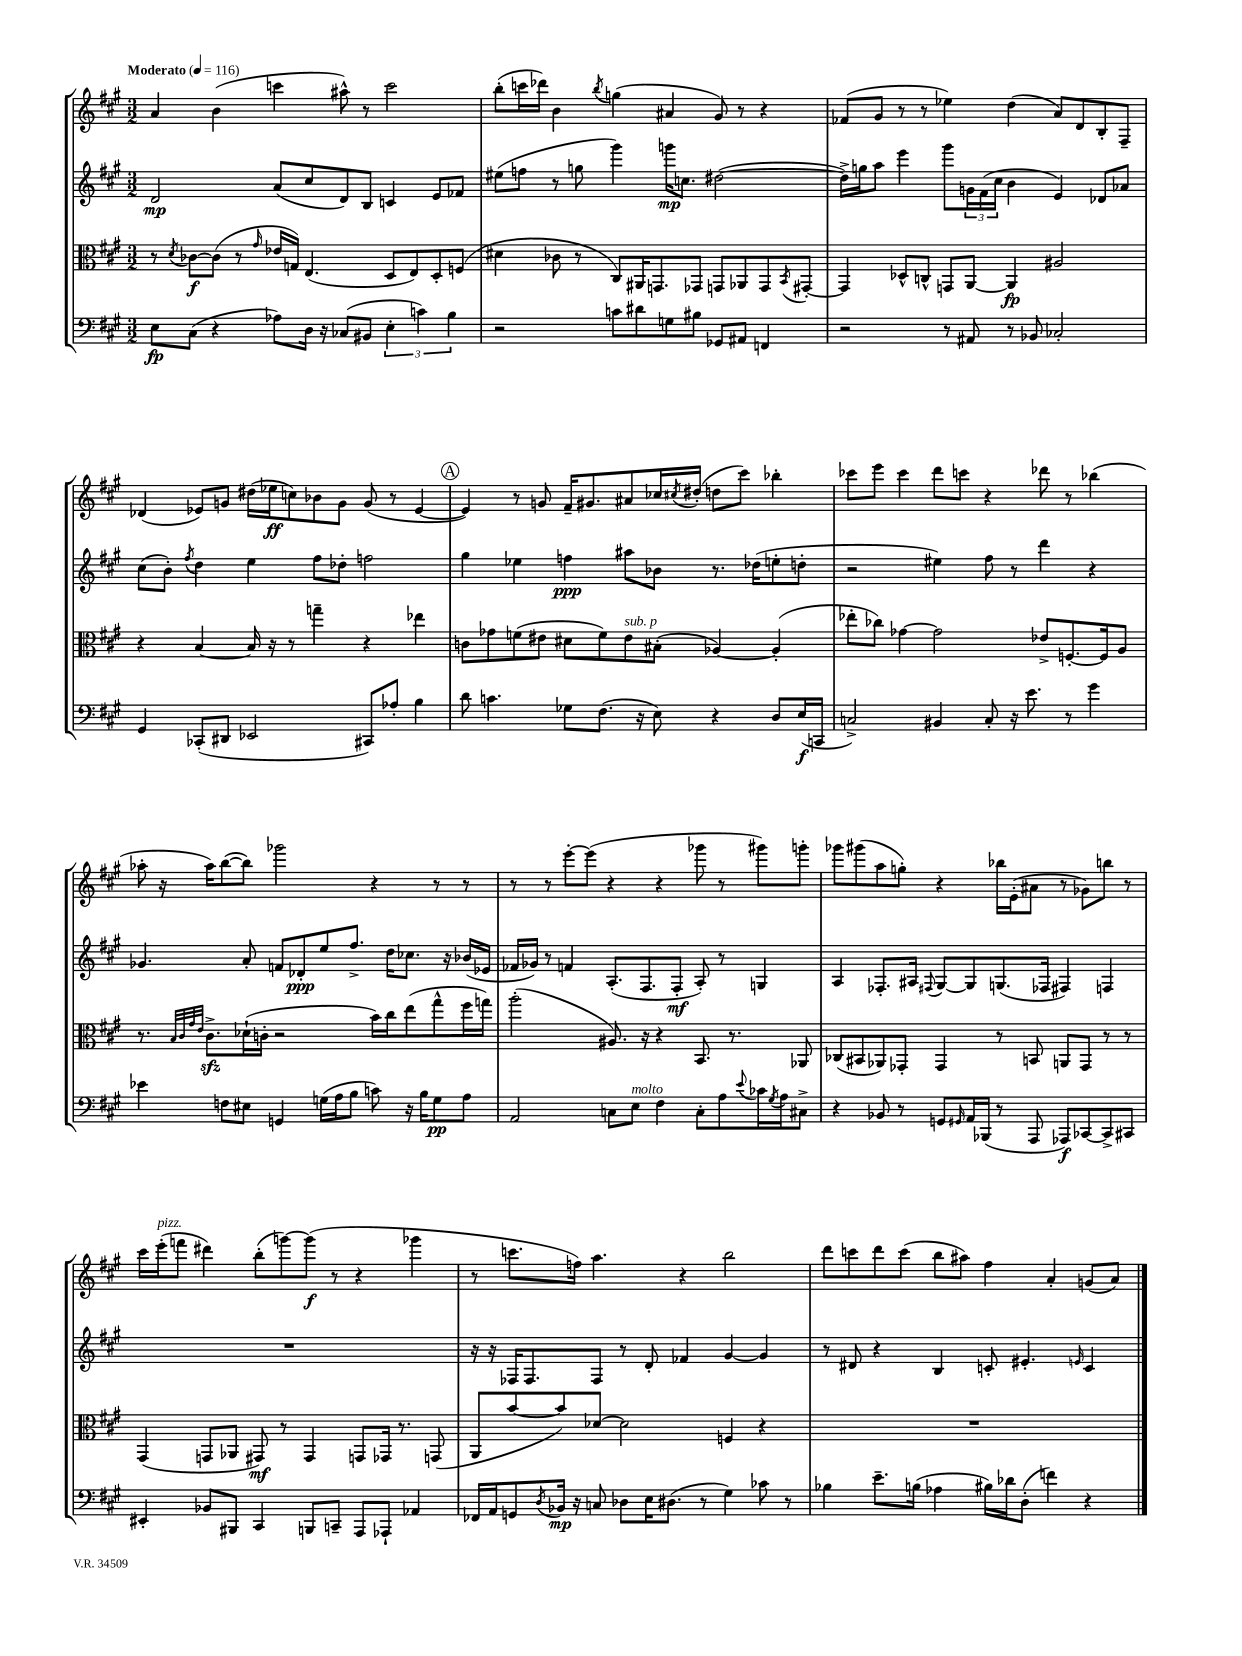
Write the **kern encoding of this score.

**kern	**kern	**kern	**kern
*staff4	*staff3	*staff2	*staff1
*clefF4	*clefC3	*clefG2	*clefG2
*k[f#c#g#]	*k[f#c#g#]	*k[f#c#g#]	*k[f#c#g#]
*M3/2	*M3/2	*M3/2	*M3/2
*MM116	*MM116	*MM116	*MM116
8E\L	8r	2d/	4a/
.	8qd/	.	.
(8C#\J	[8c-\L	.	.
4r	(8c-\]J	.	(4b\
.	8r	.	.
.	16qqg#/	.	.
8A-\L)	16e-/LL	(8a/L	4ccc\
.	16G/JJ)	.	.
16D\Jk	(4.E/	8cc#/	.
16r	.	.	.
(8C-/L	.	8d/)	8aa#^^\)
8BB#/J	.	8B/J	8r
6E'\	8D/L	4c/	2ccc\
.	8E/)	.	.
6c\)	.	.	.
.	8D'/	8e/L	.
6B\	.	.	.
.	(8F/J	8f-/J	.
=	=	=	=
2r	4d#\	(8ee#\L	(8bb'\L
.	.	8ff\J	16ccc\L
.	.	.	16ddd-\JJ)
.	8c-\	8r	4b\
.	8r	8gg\	.
.	.	.	8qbb/
8c\L	8C#/L)	4ggg#\)	(4gg\
8d#\	16AA#/K	.	.
.	8.GG/	.	.
8G\	.	16ggg\LK	4a#/
.	.	8.cc\J	.
8B#\J	8GG-/J	.	.
8GG-/L	8GG/L	([2dd#\	8g#/)
8AA#/J	8AA-/	.	8r
4FF/	8GG/	.	4r
.	8qBB/	.	.
.	[8GG#'/J	.	.
=	=	=	=
2r	4GG#/]	16dd#^\]LL)	(8f-/L
.	.	16gg\J	.
.	.	8aa\J	8g#/J
.	8D-^^/L	4eee\	8r
.	8C^^/J	.	8r
8r	8GG/L	8ggg#\L	4ee-\)
8AA#/	[8AA/J	24g\L	.
.	.	(24f#\	.
.	.	24cc#\JJ	.
8r	4AA/]	4b\	(4dd\
8BB-/	.	.	.
2C-'/	2A#/	4e/)	8a/L)
.	.	.	8d/
.	.	8d-/L	8B'/
.	.	8a-/J	8F#~/J
=	=	=	=
4GG#/	4r	(8cc#\L	(4d-/
.	.	8b'\J)	.
.	.	8qff#/	.
(8CC-'/L	[4B/	4dd\	8e-/L)
8DD#/J	.	.	8g/J
2EE-/	16B/]	4ee\	(16dd#\LL
.	16r	.	16ee-\J
.	8r	.	8cc\)
.	4gg~\	8ff#\L	8b-\
.	.	8dd-'\J	8g\J
8CC#/L)	4r	2ff\	(8g/
8A-'/J	.	.	8r
4B\	4ee-\	.	[4e-/
=	=	=	=
8d\	8c\L	4gg#\	4e-/])
4.c\	8g-\	.	.
.	(8f\	4ee-\	8r
.	8e#\J	.	8g/
8G-\L	8d#\L	4ff\	16f#~/LK
.	.	.	8.g#/
(8.F#\J	8f\)	.	.
.	8e#\	8aa#\L	8a#/
16r	.	.	.
8E\)	(8B#'\J	8b-\J	16cc-/L
.	.	.	8qcc#/
.	.	.	(16dd#'/JJ
4r	[4A-/)	8.r	8dd\L
.	.	.	8ccc#\J)
.	.	(16dd-\LK	.
8D/L	(4A-'/]	8ee'\	4bb-'\
(16E/L	.	8dd'\J	.
16CC/JJ	.	.	.
=	=	=	=
2C^/)	8ee-'\L	2r	8ccc-\L
.	8cc-\J)	.	8eee\J
.	[4g-\	.	4ccc-\
4BB#/	2g-\]	4ee#\)	8ddd\L
.	.	.	8ccc\J
8C'/	.	8ff#\	4r
16r	.	8r	.
8.e\	.	.	.
.	8e-^/L	4ddd\	8ddd-\
8r	[8.F'/	.	8r
4g#\	.	4r	(4bb-\
.	16F/]k	.	.
.	8A/J	.	.
=	=	=	=
4e-\	8.r	4.g-/	8aa-'\
.	.	.	16r
.	32qqB/LLL	.	.
.	32qqc#/	.	.
.	32qqg#/	.	.
.	32qqe/JJJ	.	.
.	8.c#^\L	.	16aa-\LK)
8F\L	.	.	([8bb\
8E#\J	(16d-`\L	8a'/	8bb\]J)
.	16c'\JJ	.	.
4GG/	2r	8f/L	2ggg-\
.	.	8d-'/	.
(16G\LL	.	8ee/	.
16A\J	.	.	.
8B\J	.	8.ff#^/J	.
8c\)	16b\LL)	.	4r
.	16cc#\J	16dd\LK	.
16r	(8ee\	8.cc-\J	.
16B\LK	.	.	.
8G\	8gg#^^\	.	8r
.	.	16r	.
8A\J	16ff#\L	(16b-/LL	8r
.	16gg\JJ)	16e-/JJ	.
=	=	=	=
2AA/	(2aa'\	16f-/LL	8r
.	.	16g-/JJ)	.
.	.	8r	8r
.	.	4f/	[8eee'\L
.	.	.	(8eee\]J
8C\L	8.A#/)	(8.A'/L	4r
8E\J	.	.	.
.	16r	8.F#/	.
4F#\	4r	.	4r
.	.	8F#'/J	.
8C'\L	8.BB/	8A'/)	8ggg-\
8A\	.	8r	8r
.	8.r	.	.
8qqe/	.	.	.
16c-\L	.	4G/	8ggg#\L)
8qG#/	.	.	.
16A\J	.	.	.
8C#^\J	8AA-/	.	8ggg'\J
=	=	=	=
4r	(8C-/L	4A/	8ggg-\L
.	8BB#/	.	(8ggg#\
8BB-/	8AA-/)	8.F-'/L	8aa\
8r	8GG-'/J	.	8gg'\J)
.	.	16A#/Jk	.
.	.	8qqF#/	.
8GG/L	4GG-/	[8G#/L	4r
16qqGG#/	.	.	.
16AA/L	.	8G#/]	.
(16BBB-/JJ	.	.	.
8r	8r	(8.G/	16bb-\LL
.	.	.	(16e'\J
8AAA/	8BB/	.	8a#\J
.	.	16F-/Jk	.
8AAA-/L)	8AA/L	4F#/)	8r
[8CC-/	8GG-/J	.	8g-\L)
8CC-^/]	8r	4F/	8bb\J
8CC#/J	8r	.	8r
=	=	=	=
4EE#'/	(4GG#/	1.r	16ccc#\LL
.	.	.	(16eee'\J
.	.	.	8fff\J
8BB-/L	8GG/L	.	4ddd#\)
8BBB#/J	8AA-/J	.	.
4CC#/	8GG#/)	.	(8bb'\L
.	8r	.	[8ggg\)
8BBB/L	4GG#/	.	(8ggg\]J
8CC~/J	.	.	8r
8AAA/L	8GG/L	.	4r
8AAA-`/J	16GG-/Jk	.	.
.	8.r	.	.
4AA-/	.	.	4ggg-\
.	(8GG/	.	.
=	=	=	=
16FF-/LL	8AA/L	16r	8r
16AA/J	.	16r	.
8GG/	[8b/	16F-/LK	8.ccc\L
.	.	8.F-/	.
8qD/	.	.	.
16BB-/Jk	8b/])	.	.
16r	.	.	16ff\Jk)
8C/	[8d-/J	8F-/J	4.aa\
8D-\L	2d-\]	8r	.
16E\K	.	8d'/	.
(8.D#\J	.	.	.
.	.	4f-/	4r
8r	.	.	.
4G#\)	4F/	[4g#/	2bb\
8c-\	4r	4g#/]	.
8r	.	.	.
=	=	=	=
4B-\	1.r	8r	8ddd\L
.	.	8d#/	8ccc\
8.e~\L	.	4r	8ddd\
.	.	.	(8ccc\J
(16B\Jk	.	.	.
4A-\	.	4B/	8bb\L
.	.	.	8aa#\J)
16B#\LL)	.	8c'/	4ff#\
16d-\J	.	.	.
(8D'\J	.	4.e#'/	.
4f\)	.	.	4a'/
.	.	16qqe/	.
4r	.	4c/	(8g/L
.	.	.	8a/J)
==	==	==	==
*-	*-	*-	*-
